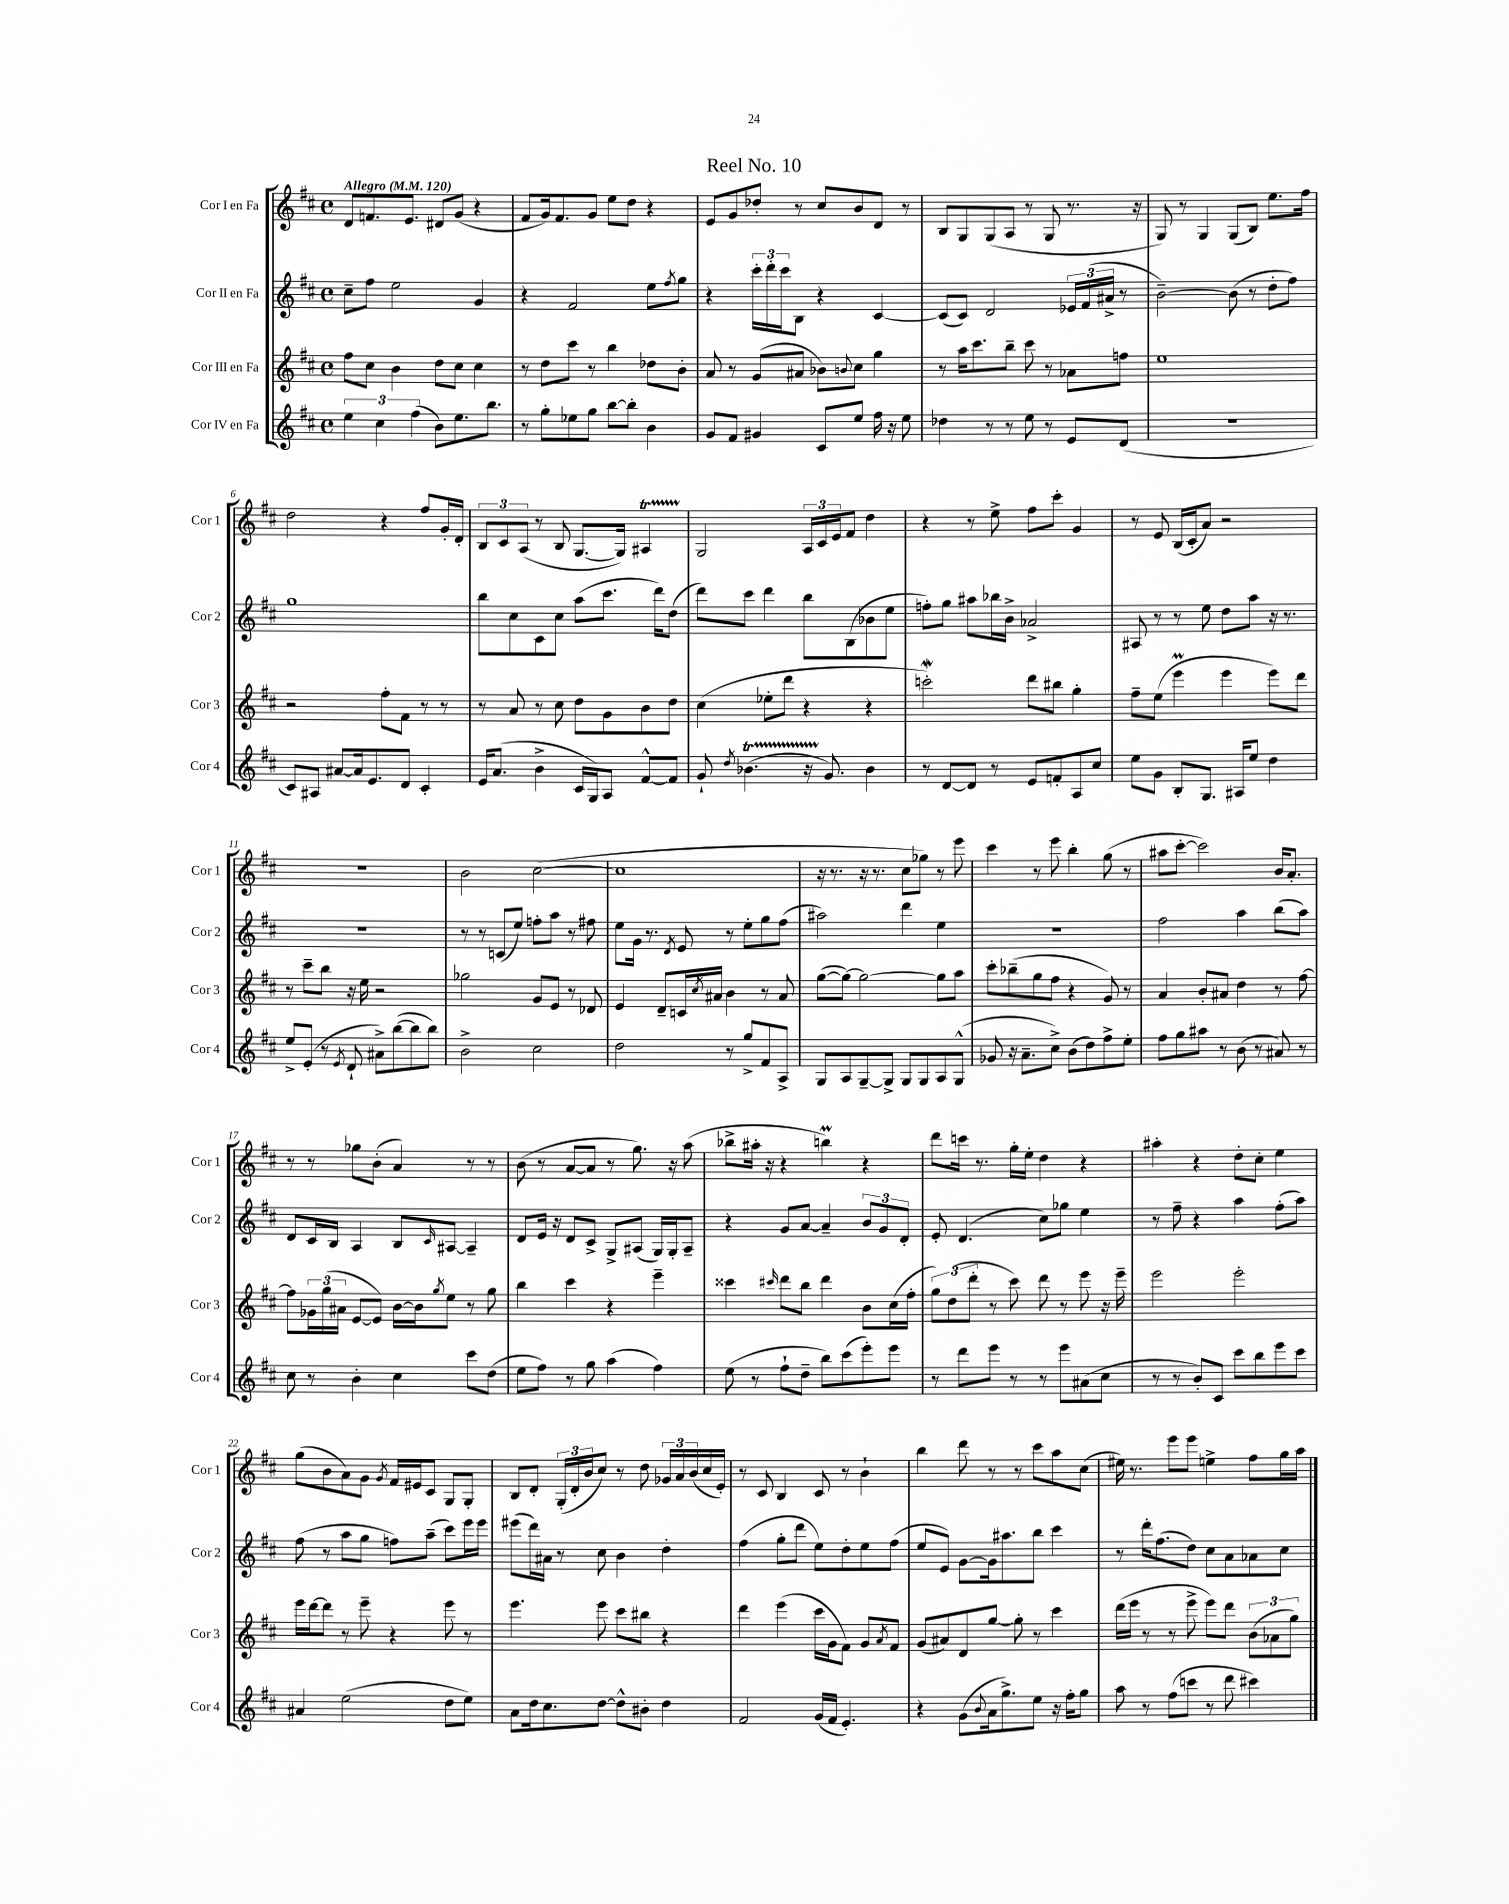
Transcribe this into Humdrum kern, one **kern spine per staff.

**kern	**kern	**kern	**kern
*part4	*part3	*part2	*part1
*staff4	*staff3	*staff2	*staff1
*I"Cor IV en Fa	*I"Cor III en Fa	*I"Cor II en Fa	*I"Cor I en Fa
*I'Cor 4	*I'Cor 3	*I'Cor 2	*I'Cor 1
*clefG2	*clefG2	*clefG2	*clefG2
*k[f#c#]	*k[f#c#]	*k[f#c#]	*k[f#c#]
*M4/4	*M4/4	*M4/4	*M4/4
*met(c)	*met(c)	*met(c)	*met(c)
*MM120	*MM120	*MM120	*MM120
=1	=1	=1	=1
!	!	!	!LO:TX:a:B:t=Allegro
6ee\	8ff#\L	8cc#~\L	8d/L
.	8cc#\J	8ff#\J	8.fn/
6cc#\	.	.	.
.	4b\	2ee\	.
.	.	.	8.e/J
(6ff#\	.	.	.
8b\L)	8dd\L	.	8d#X/L
8.ee\	8cc#\J	.	(8g/J
.	4cc#\	4g/	4r
8.bb\J	.	.	.
=2	=2	=2	=2
8r	8r	4r	8f#/L
8gg'\L	8dd\L	.	16g/k)
.	.	.	8.f#/
8ee-X\	8ccc#\J	2f#/	.
8gg\J	8r	.	8g/J
[8bb\L	4bb\	.	8ee\L
8bb'\J]	.	.	8dd\J
4b\	8dd-X\L	8ee\L	4r
.	.	8qff#/	.
.	8b'\J	8gg\J	.
=3	=3	=3	=3
8g/L	8a/	4r	8e/L
8f#/J	8r	.	8g/
4g#X/	(8g/L	24ccc#'\LL	8dd-X'/J
.	.	24ddd'\	.
.	.	24ccc#\J	.
.	8a#X/J	8B\J	8r
8c#/L	8b-X\L)	4r	8cc#/L
.	8qqbn/	.	.
8ee/J	8cc#\J	.	8b/
16ff#\	4gg\	[4c#/	8d/J
16r	.	.	.
8ee\	.	.	8r
=4	=4	=4	=4
4dd-X\	8r	(8c#/L]	8B/L
.	16aa\KL	8c#/J)	8G/
.	8.ccc#\	.	.
8r	.	2d/	(8G/
8r	8bb~\J	.	8A/J
8ee\	8ccc#\	.	8r
8r	8r	.	8G/
8e/L	8a-X\L	24e-X/LL	8.r
.	.	(24f#/	.
.	.	24a#X^/JJ	.
(8d/J	8ffn\J	8r	.
.	.	.	16r
=5	=5	=5	=5
1r	1ee	[2b~\)	8G/)
.	.	.	8r
.	.	.	4G/
.	.	(8b\]	(8G/L
.	.	8r	8B/J)
.	.	8dd'\L	8.ee\L
.	.	8ff#\J)	.
.	.	.	16ff#\Jk
!!LO:LB:g=z
=6	=6	=6	=6
8c#/L)	2r	1gg	2dd\
8A#X/J	.	.	.
[8a#X/L	.	.	.
16a#/k]	.	.	.
8.e/	.	.	.
.	8ff#'\L	.	4r
8d/J	8f#\J	.	.
4c#'/	8r	.	8ff#/L
.	8r	.	16g'/L
.	.	.	16d'/JJ
=7	=7	=7	=7
16e/KL	8r	8bb\L	12B/L
(8.a/J	.	.	.
.	.	.	12c#/
.	8a/	8cc#\	.
.	.	.	(12A/J
4b^\	8r	8c#\	8r
.	8cc#\	8cc#\J	8B/
16c#/LL	8dd\L	(8aa\L	[8.G/L
16G/J)	.	.	.
8A/J	8g\	8.ccc#\J	.
.	.	.	16G/Jk])
[8f#^^/L	8b\	.	4A#Xt/
.	.	16ddd\KL)	.
8f#/J]	8dd\J	(8dd\J	.
=8	=8	=8	=8
8g`/	(4cc#\	8ddd\L)	2G/
8qdd/	.	.	.
(4.b-XT\	.	8ccc#\J	.
.	8ee-X'\L	4ddd\	.
.	8ddd\J	.	.
16r	4r	8bb\L	24A/LL
.	.	.	24c#/
8.g/)	.	.	.
.	.	.	24e/J
.	.	(8B\	8f#/J
4b-\	4r	8b-X\	4dd\
.	.	8ee\J	.
=9	=9	=9	=9
8r	2cccnw'\)	8ffn'\L)	4r
[8d/L	.	8gg\J	.
8d/J]	.	8aa#X\L	8r
8r	.	16bb-X\L	8ee^\
.	.	16b^\JJ	.
8e/L	8ddd\L	2a-X^/	8ff#\L
8fn'/	8bb#X\J	.	8ccc#'\J
8A/	4gg'\	.	4g/
8cc#/J	.	.	.
=10	=10	=10	=10
8ee\L	8ff#~\L	8A#X/	8r
8g\J	(8ee\J	8r	8e/
8B'/L	4eeeM\	8r	(16B/LL
.	.	.	16c#'/J
8.G/J	.	8ee\	8a/J)
.	4eee\	8dd\L	2r
16A#X/KL	.	.	.
8ee/J	.	8aa\J	.
4dd\	8eee\L)	16r	.
.	.	8.r	.
.	8ddd\J	.	.
!!LO:LB:g=z
=11	=11	=11	=11
8ee^/L	8r	1r	1r
(8e'/J	8ccc#~\L	.	.
8r	8bb\J	.	.
8qe/	.	.	.
8d`/	16r	.	.
.	16ee\	.	.
8a#X^\L)	2r	.	.
([8bb\	.	.	.
8bb\]	.	.	.
8bb\J)	.	.	.
=12	=12	=12	=12
2b^\	2gg-X\	8r	2b\
.	.	8r	.
.	.	(8cn/L	.
.	.	8ee/J)	.
2cc#\	8g/L	8ffn'\L	([2cc#\
.	8e/J	8aa\J	.
.	8r	8r	.
.	8d-X/	8ff#X\	.
=13	=13	=13	=13
2dd\	4e/	8ee\L	1cc#]
.	.	16g\Jk	.
.	.	8.r	.
.	8d~/L	.	.
.	.	8qd/	.
.	16cn/L	8e/	.
.	8qcc#/	.	.
.	16a#X/JJ	.	.
8r	4b\	8r	.
8gg^/L	.	8ee'\L	.
8f#/	8r	8gg\	.
8A^/J	8a#/	(8ff#\J	.
=14	=14	=14	=14
8G/L	([8gg\L	2aa#X\)	16r
.	.	.	8.r
8A/	8gg\J_)	.	.
[8G~/	2gg\_	.	16r
.	.	.	8.r
8G^/J]	.	.	.
8G/L	.	4ddd\	8cc#\L
8G/	.	.	8gg-X\J)
8A/	8gg\L]	4ee\	8r
(8G^^/J	8aa\J	.	8eee\
=15	=15	=15	=15
8g-X/	8ccc#'\L	1r	4ccc#\
16r	(8bb-X~\	.	.
8.a~\L	.	.	.
.	8gg\	.	8r
8cc#^\J)	8ff#\J	.	8eee\
(8b\L	4r	.	4bb'\
8dd\)	.	.	.
8ff#^\	8g/)	.	(8gg\
8ee'\J	8r	.	8r
=16	=16	=16	=16
8ff#\L	4a/	2ff#\	8aa#X\L
8gg\	.	.	[8ccc#'\J
8aa#X\J	8b'/L	.	2ccc#\])
8r	8a#X/J	.	.
(8b\	4dd\	4aa\	.
8r	.	.	.
8a#X/)	8r	(8bb\L	16b/KL
.	.	.	8.a'/J
8r	[8ff#\	8aa\J)	.
!!LO:LB:g=z
=17	=17	=17	=17
8cc#\	8ff#\L]	8d/L	8r
8r	24g-X\L	16c#/L	8r
.	(24gg\	.	.
.	.	16B/JJ	.
.	24a#X\JJ	.	.
4b'\	[8e/L	4A/	8gg-X\L
.	8e/J])	.	(8b'\J
4cc#\	[16b\LL	8B/L	4a/)
.	16b\J]	.	.
.	8qgg/	16qqc#/	.
.	8ee\J	[8A#X/J	.
8ccc#\L	8r	4A#~/]	8r
(8dd\J	8gg\	.	8r
=18	=18	=18	=18
8ee\L	4bb\	8d/L	(8b\
8ff#\J)	.	16e/Jk	8r
.	.	16r	.
8r	4ccc#\	8d/L	[8a/L
8gg\	.	8c#^/J	8a/J]
(4aa\	4r	8G^/L	8r
.	.	(8A#X/J	8.gg\)
4ff#\)	4eee~\	16G/LL)	.
.	.	16G'/J	16r
.	.	8A#~/J	(8aa\
=19	=19	=19	=19
(8ee\	4ccc##X\	4r	8bb-X^\L
8r	.	.	16aa#X'\Jk
.	.	.	16r
.	16qqccc#X/	.	.
8ff#`\L	8ddd\L	8g/L	4r
8dd~\J	8bb\J	[8a/J	.
8bb\L)	4ddd\	4a~/]	4bbnM\)
(8ccc#\	.	.	.
8eee'\)	8b\L	12b/L	4r
.	.	12g/	.
8eee\J	(16cc#\L	.	.
.	.	12d'/J	.
.	16ff#'\JJ	.	.
=20	=20	=20	=20
8r	12gg\L)	8e'/	8ddd\L
.	(12dd\	.	.
8ddd\L	.	(4.d/	16cccn\Jk
.	12ddd'\J	.	.
.	.	.	8.r
8eee\J	8r	.	.
8r	8ccc#\)	.	16gg'\LL
.	.	.	16ee'\JJ
8r	8ddd\	8cc#\L)	4dd\
8eee\L	8r	8gg-X\J	.
(8a#X\	8eee\	4ee\	4r
8cc#\J	16r	.	.
.	16eee~\	.	.
=21	=21	=21	=21
8r	2eee\	8r	4aa#X'\
8r	.	8ff#~\	.
8b'/L)	.	4r	4r
8c#/J	.	.	.
8ccc#\L	2eee'\	4aa\	8dd'\L
8bb\	.	.	8cc#'\J
8eee\	.	(8ff#'\L	4ee\
8ccc#\J	.	8aa\J)	.
!!LO:LB:g=z
=22	=22	=22	=22
4a#X/	16eee\LL	(8ff#\	(8gg\L
.	[16ddd\J	.	.
.	8ddd\J]	8r	8b\
(2ee\	8r	8aa\L	8a\)
.	8eee~\	8gg\J	8g\J
.	.	.	8qg/
.	4r	8ffn\L)	16f#/LL
.	.	.	16e#X/J
.	.	(8aa~\J	8c#/J
8dd\L	8eee\	8ccc#\L)	8G/L
8ee\J)	8r	16eee\L	8G'/J
.	.	16eee\JJ	.
=23	=23	=23	=23
8a\L	4.eee\	(8eee#X\L	8B/L
16dd\k	.	16ddd\L)	8d'/J
8.cc#\	.	16a#X\JJ	.
.	.	8r	(24G'/LL
.	.	.	24d'/
.	.	.	24b/J
[8dd\J	8eee\	8cc#\	8cc#/J)
8dd^^\L]	8ccc#\L	4b\	8r
8b#X'\J	8bb#X\J	.	8dd\
4dd\	4r	4dd'\	24g-X/LL
.	.	.	24a/
.	.	.	(24b/
.	.	.	16cc#/
.	.	.	16e'/JJ)
=24	=24	=24	=24
2f#/	4ddd\	(4ff#\	8r
.	.	.	8c#/
.	(4eee\	8gg'\L	4B/
.	.	8ddd\J	.
(16g/LL	16ccc#\LL	8ee\L)	8c#/
16f#/JJ	16g\J	.	.
4.e'/)	8f#\J)	8dd'\	8r
.	8g/L	8ee\	4b`\
.	8qa/	.	.
.	8f#/J	(8ff#\J	.
=25	=25	=25	=25
4r	(8g/L	8ee/L	4bb\
.	8a#X/)	8e/J)	.
(8g\L	8d/	[8g\L	8ddd\
8qqb/	.	.	.
16a\k	[8gg/J	16g\k]	8r
8.gg^\)	.	8.aa#X\	.
.	8gg'\]	.	8r
8ee\J	8r	8bb\J	8ccc#\L
16r	4ccc#\	4ccc#\	8aa\
16ff#'\KL	.	.	.
8gg\J	.	.	(8cc#\J
=26	=26	=26	=26
8aa\	(16ddd\LL	8r	16ee#X\)
.	16eee\JJ	.	8.r
8r	8r	16ddd'\KL	.
.	.	(8.ff#\	.
(8ff#\L	8r	.	8eee\L
8cccn\J	8eee^\	8dd\J)	8eee\J
8r	8eee\L)	8cc#\L	4een^\
8ddd\	8ddd\J	8a\	.
4ccc#X\)	(12b\L	8a-X\	8ff#\L
.	12a-X\	.	.
.	.	8cc#\J	16gg\L
.	12gg\J)	.	.
.	.	.	16aa\JJ
==	==	==	==
*-	*-	*-	*-
